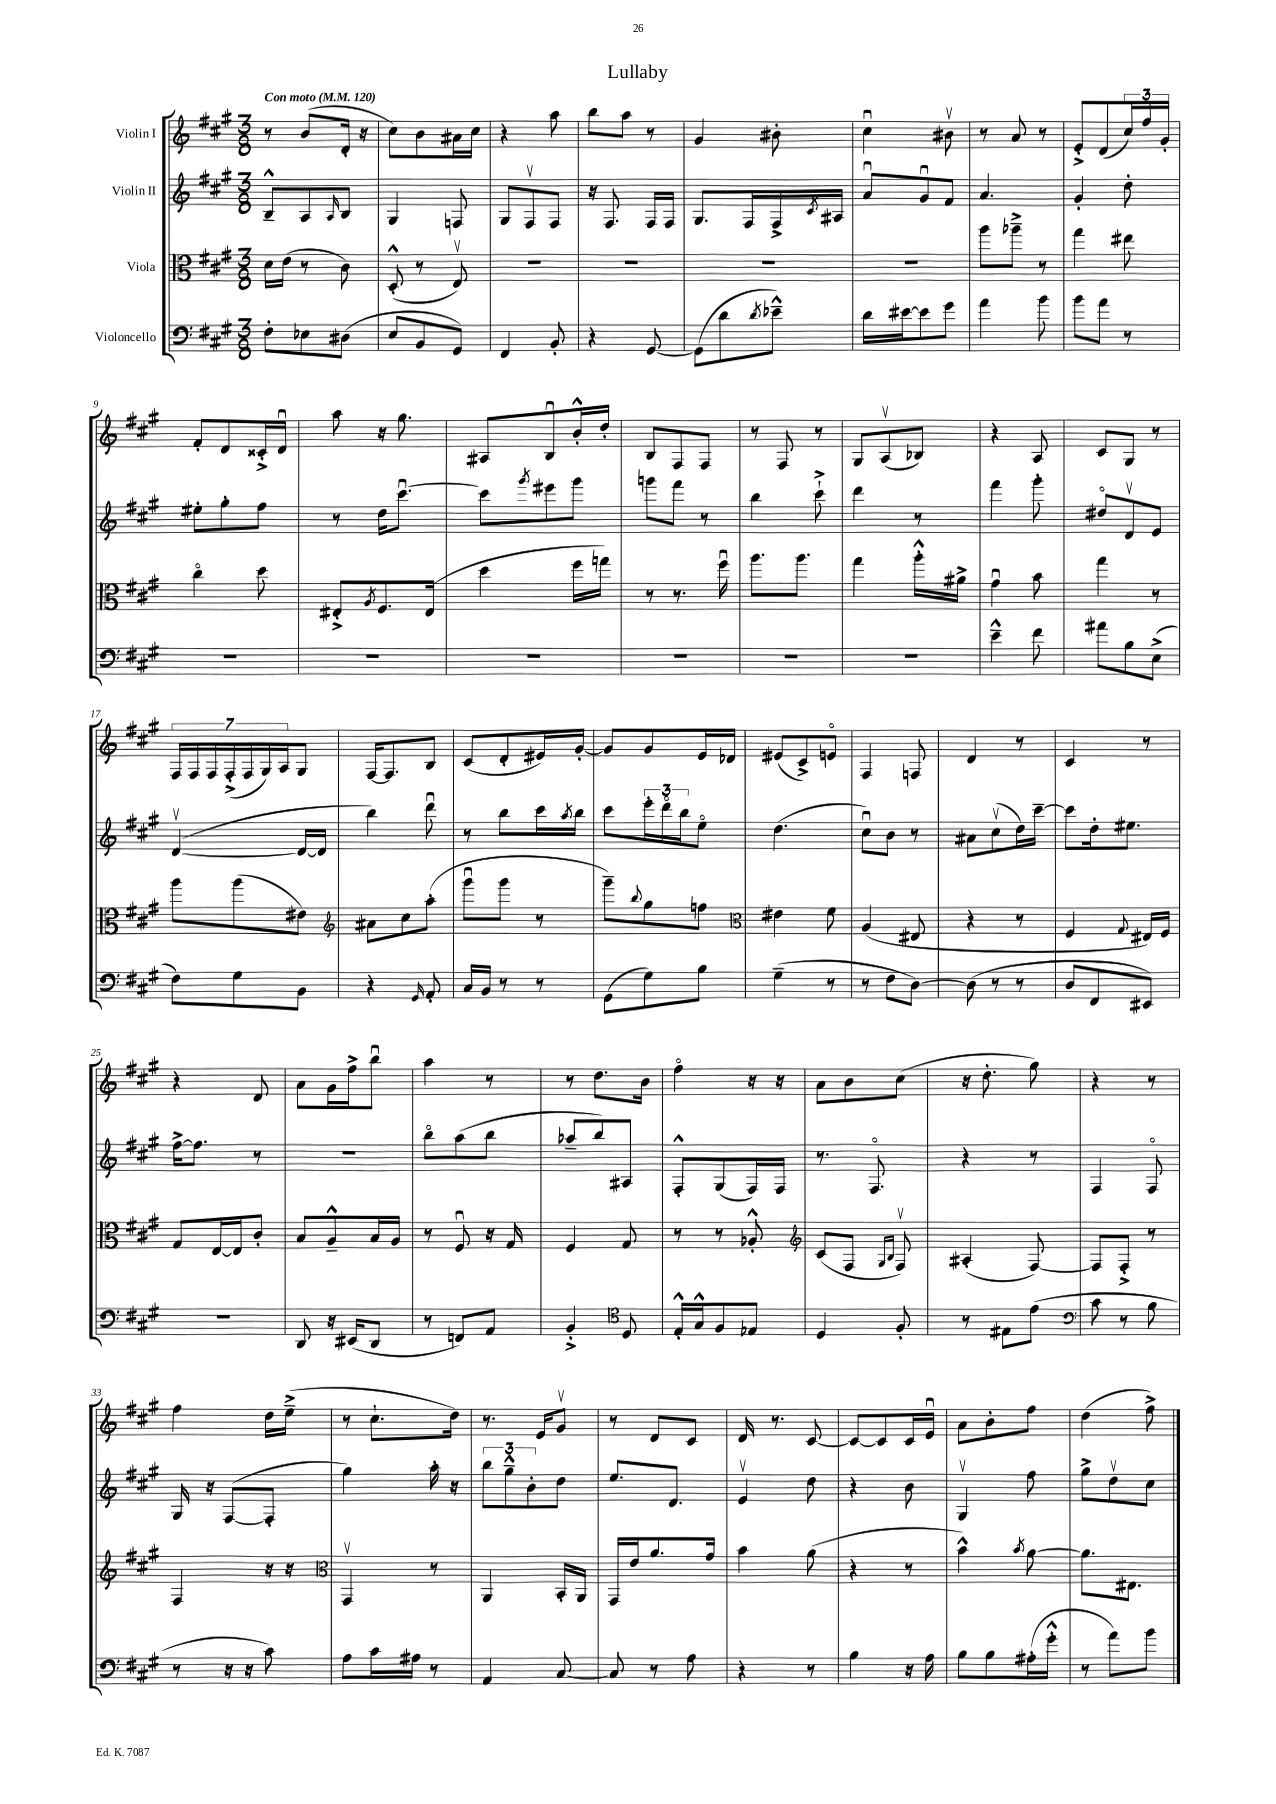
\header { title = "Lullaby" }
<<
\new StaffGroup <<
\new Staff = "s0" \with { instrumentName = "Violin I" } {
    \clef treble \key a \major \numericTimeSignature \time 3/8 \tempo "Con moto" 4 = 120
    r8 b'8( d'16-. r16 |
    cis''8) b'8 ais'16 cis''16 |
    r4 a''8 |
    b''8 a''8 r8 |
    gis'4 bis'8-. |
    cis''4\downbow bis'8\upbow |
    r8 a'8 r8 |
    e'8-.-> d'8( \tuplet 3/2 { cis''16) fis''16 gis'16-. } |
    fis'8-. d'8 cisis'16-.-> d'16\downbow |
    a''8 r16 gis''8. |
    ais8 b8\downbow b'16-.-^ d''16-. |
    b8 fis8 fis8 |
    r8 fis8 r8 |
    gis8 a8\upbow( bes8) |
    r4 a8 |
    cis'8 gis8 r8 |
    \tuplet 7/4 { fis16 fis16 fis16 fis16-.->( fis16 gis16) a16 } gis8 |
    fis16~ fis8. b8 |
    cis'8( d'8-. eis'16) gis'16~-. |
    gis'8 gis'8 e'16 des'16 |
    eis'8( cis'8->) e'8\flageolet |
    fis4 f8 |
    d'4 r8 |
    cis'4 r8 |
    r4 d'8 |
    a'8 gis'16 fis''16-> b''8\downbow |
    a''4 r8 |
    r8 d''8. b'16 |
    fis''4\flageolet r16 r16 |
    a'8 b'8 cis''8( |
    r16 d''8.-. gis''8) |
    r4 r8 |
    fis''4 d''16 e''16--->( |
    r8 cis''8.-! d''16) |
    r8. e'16 gis'8\upbow |
    r8 d'8 cis'8 |
    d'16 r8. cis'8~ |
    cis'8~ cis'8 cis'16 e'16\downbow |
    a'8 b'8-. fis''8 |
    d''4( fis''8->) \bar "|." |
}
\new Staff = "s1" \with { instrumentName = "Violin II" } {
    \clef treble \key a \major \numericTimeSignature \time 3/8
    b8---^ a8 \grace { a16 } b8 |
    gis4 f8 |
    gis8 fis8\upbow fis8 |
    r16 fis8. fis16 fis16 |
    gis8. fis16 fis16-> \acciaccatura { cis'8 } ais16 |
    a'8\downbow gis'8\downbow fis'8 |
    a'4. |
    gis'4-. d''8-. |
    eis''8-. gis''8-. fis''8 |
    r8 d''16 cis'''8.~\downbow |
    cis'''8 \acciaccatura { gis'''8 } eis'''8 gis'''8 |
    g'''8 fis'''8 r8 |
    b''4 cis'''8-!-> |
    d'''4 r8 |
    fis'''4 gis'''8-. |
    dis''8\flageolet d'8\upbow e'8 |
    d'4~\upbow( d'16~ d'16 |
    b''4) d'''8\downbow |
    r8 b''8 cis'''16 \acciaccatura { a''8 } b''16 |
    cis'''8 \tuplet 3/2 { e'''16-. d'''16\flageolet b''16 } e''8\flageolet |
    d''4.( |
    cis''8\downbow) b'8 r8 |
    ais'8 cis''8\upbow( d''16) cis'''16~-- |
    cis'''8 d''16-. eis''8. |
    fis''16~-> fis''8. r8 |
    R4. |
    b''8\flageolet a''8( b''8 |
    aes''8-- b''8) ais8 |
    fis8-.-^ gis8( fis16) fis16 |
    r8. fis8.\flageolet |
    r4 r8 |
    fis4 fis8\flageolet |
    gis16 r16 fis8~( fis8-. |
    gis''4) a''16-. r16 |
    \tuplet 3/2 { b''8 gis''8---^ b'8-. } d''8 |
    e''8. d'8. |
    e'4\upbow d''8 |
    r4 b'8 |
    gis4\upbow fis''8 |
    gis''8-> d''8\upbow cis''8 \bar "|." |
}
\new Staff = "s2" \with { instrumentName = "Viola" } {
    \clef alto \key a \major \numericTimeSignature \time 3/8
    d'16 e'16( r8 cis'8) |
    d8-.-^( r8 e8\upbow) |
    R4. |
    R4. |
    R4. |
    R4. |
    a''8 aes''8---> r8 |
    gis''4 eis''8 |
    cis''4\flageolet d''8 |
    eis8-.-> \acciaccatura { a8 } fis8. eis16( |
    d''4 fis''16 g''16) |
    r8 r8. fis''16\downbow |
    a''8. a''8. |
    gis''4 a''16-.-^ ais'16-> |
    gis'4\downbow b'8 |
    gis''4 r8 |
    a''8 a''8( eis'8) |
    \clef treble ais'8 cis''8 a''8-.( |
    gis'''8\downbow gis'''8 r8 |
    gis'''8--) \appoggiatura { b''8 } gis''8 f''8 |
    \clef alto eis'4 fis'8 |
    a4( eis8 |
    r4 r8 |
    fis4 \appoggiatura { gis8 } eis16) fis16 |
    gis8 e16~ e16 cis'8-. |
    b8 a8---^ b16 a16 |
    r8 fis8\downbow r16 gis16 |
    fis4 gis8 |
    r8 r8 aes8-.-^ |
    \clef treble cis'8( fis8 \grace { gis16 b16 } fis8\upbow) |
    ais4-.( fis8~) |
    fis8 fis8-.-> r8 |
    fis4 r16 r16 |
    \clef alto gis,4\upbow r8 |
    a,4 b,16-. a,16 |
    gis,16 e'16 a'8. gis'16 |
    b'4 a'8( |
    r4 r8 |
    b'4-^) \acciaccatura { b'8 } a'8~ |
    a'8. eis8. \bar "|." |
}
\new Staff = "s3" \with { instrumentName = "Violoncello" } {
    \clef bass \key a \major \numericTimeSignature \time 3/8
    fis8-. ees8 dis8( |
    e8 b,8 gis,8) |
    fis,4 b,8-. |
    r4 gis,8~ |
    gis,8( d'8 \acciaccatura { d'8 } ees'8---^) |
    d'16 eis'16~ eis'8 gis'8 |
    a'4 b'8 |
    b'8 a'8 r8 |
    R4. |
    R4. |
    R4. |
    R4. |
    R4. |
    R4. |
    e'4---^ fis'8 |
    ais'8 b8 e8->( |
    fis8) gis8 b,8 |
    r4 \grace { gis,16 } a,8-. |
    cis16 b,16 r8 r8 |
    gis,8( gis8) b8 |
    gis4--( r8 |
    r8 fis8 d8~) |
    d8( r8 r8 |
    d8 fis,8 eis,8) |
    R4. |
    d,8 r16 eis,16( d,8 |
    r8 f,8) a,8 |
    b,4-.-> \clef tenor d8 |
    e16-.-^ gis16-^ fis8 ees8 |
    d4 fis8-. |
    r8 eis8 e'8( |
    \clef bass cis'8 r8 b8 |
    r8 r16 r16 cis'8) |
    a8 cis'16 ais16 r8 |
    a,4 cis8~ |
    cis8 r8 a8 |
    r4 r8 |
    b4 r16 a16 |
    b8 b8 ais16-.( gis'16-.-^ |
    r8 a'8) b'8 \bar "|." |
}
>>
>>
